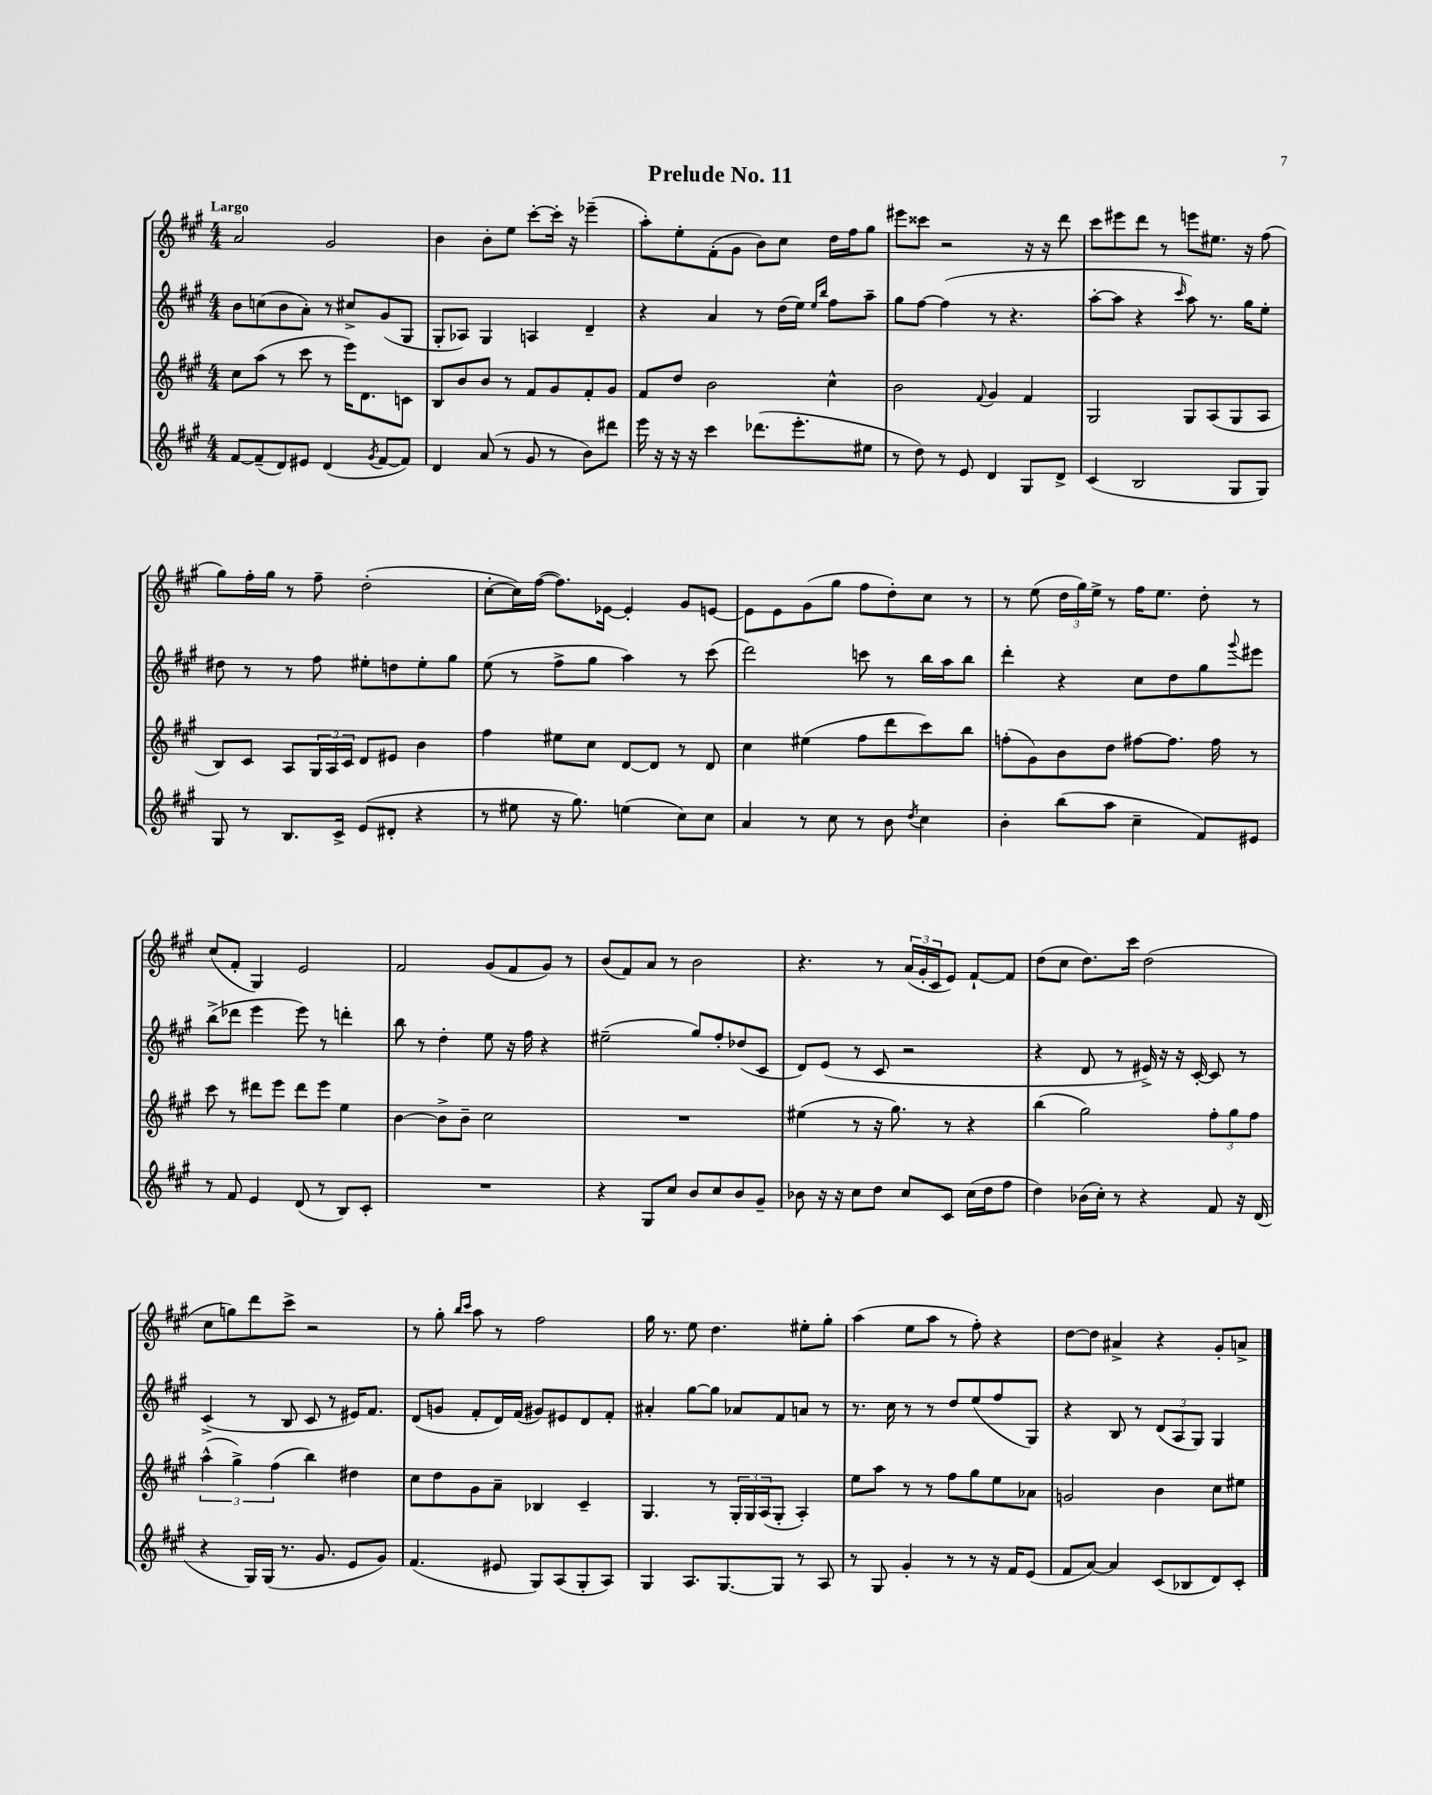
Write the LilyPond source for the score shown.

\header { title = "Prelude No. 11" }
<<
\new StaffGroup <<
\new Staff = "s0" {
    \clef treble \key a \major \numericTimeSignature \time 4/4 \tempo "Largo"
    a'2 gis'2 |
    b'4 b'8-. e''8 cis'''8~-. cis'''16-. r16 ees'''4--( |
    a''8-.) e''8-. fis'8-.( gis'8 b'8) cis''8 d''16 fis''16 gis''8 |
    eis'''8 cisis'''8 r2 r16 r16 d'''8 |
    cis'''8 eis'''8 d'''8 r8 e'''8 eis''8. r16 fis''8( |
    gis''8) fis''16-. gis''16 r8 fis''8-- d''2-.( |
    cis''8~-. cis''16) fis''16~( fis''8.) ees'16~ ees'4-. gis'8 e'8~ |
    e'8 e'8 gis'8( gis''8 fis''8 d''8-.) cis''8 r8 |
    r8 e''8( \tuplet 3/2 { d''16 gis''16) e''16-> } r8 fis''16 e''8. d''8-. r8 |
    cis''8( fis'8-. gis4) e'2 |
    fis'2 gis'8( fis'8 gis'8) r8 |
    b'8( fis'8) a'8 r8 b'2 |
    r4. r8 \tuplet 3/2 { a'16( gis'16-. cis'16 } e'8) fis'8~-! fis'8 |
    d''8( cis''8 d''8.) cis'''16 d''2( |
    cis''8 g''8) d'''8 cis'''8-> r2 |
    r8 gis''8-. \grace { b''16 cis'''16 } a''8 r8 fis''2 |
    gis''16 r8. e''8 d''4. eis''8-. gis''8-. |
    a''4( e''8 a''8 r8 fis''8-.) r4 |
    d''8~ d''8 ais'4-> r4 gis'8-. a'8-> \bar "|." |
}
\new Staff = "s1" {
    \clef treble \key a \major \numericTimeSignature \time 4/4
    b'8 c''8( b'8 a'8-.) r8 cis''8-> gis'8( gis8 |
    gis8-. aes8) gis4 a4 d'4-- |
    r4 a'4 r8 d''16( e''16) \grace { e''16 b''16 } fis''8 a''8-- |
    gis''8 fis''8~ fis''4( r8 r4. |
    a''8~-. a''8 r4 \grace { cis'''16 } a''8) r8. gis''16 e''8-. |
    dis''8 r8 r8 fis''8 eis''8-. d''8 eis''8-. gis''8 |
    e''8( r8 fis''8-> gis''8 a''4) r8 cis'''8( |
    d'''2) c'''8 r8 b''16 a''16 b''8 |
    d'''4-. r4 cis''8 d''8 gis''8 \appoggiatura { gis'''8 } eis'''8 |
    b''8->( des'''8 e'''4 e'''8) r8 d'''4-. |
    b''8 r8 d''4-. e''8 r16 fis''16 r4 |
    eis''2--( gis''8) fis''8-. des''8( cis'8 |
    d'8) e'8( r8 cis'8 r2 |
    r4 d'8 r8 eis'16->) r16 r16 cis'16~-. cis'8 r8 |
    cis'4->( r8 b8 cis'8 r8 eis'16) fis'8. |
    d'8( g'8 fis'8-. d'16) fis'16( gis'8) eis'8 d'8 fis'8-. |
    ais'4-. gis''8~ gis''8 aes'8 fis'8 a'8 r8 |
    r8. cis''16 r8 r8 d''8 e''8( fis''8 gis8) |
    r4 b8 r8 \tuplet 3/2 { d'8( a8 gis8) } gis4 \bar "|." |
}
\new Staff = "s2" {
    \clef treble \key a \major \numericTimeSignature \time 4/4
    cis''8 a''8( r8 cis'''8 r8 e'''16) d'8. c'8 |
    b8 b'8 b'8 r8 fis'8 gis'8 fis'8-. gis'8 |
    fis'8 d''8 b'2 cis''4-^ |
    b'2 \appoggiatura { fis'8 } gis'4 fis'4 |
    gis2 gis8 a8( gis8 a8 |
    b8) cis'8 a8 \tuplet 3/2 { gis16 a16 cis'16 } d'8 eis'8 b'4 |
    fis''4 eis''8 cis''8 d'8~ d'8 r8 d'8 |
    cis''4 eis''4( fis''8 d'''8 cis'''8) b''8 |
    f''8-.( gis'8) b'8 d''8 fis''8~ fis''8. fis''16 r8 |
    cis'''8 r8 dis'''8 e'''8 dis'''8 e'''8 e''4 |
    b'4~ b'8-> b'8-- cis''2 |
    R1 |
    eis''4( r8 r16 gis''8.) r8 r4 |
    b''4( gis''2) \tuplet 3/2 { fis''8-. gis''8 fis''8 } |
    \tuplet 3/2 { a''4-^( gis''4->) fis''4( } b''4) dis''4 |
    cis''8 d''8 gis'8 a'8-- bes4 cis'4-- |
    gis4. r8 \tuplet 3/2 { gis16-. gis16 a16( } gis8-. a4-.) |
    e''8 a''8 r8 r8 fis''8 gis''8 e''8 aes'8 |
    g'2 b'4 cis''8 eis''8 \bar "|." |
}
\new Staff = "s3" {
    \clef treble \key a \major \numericTimeSignature \time 4/4
    fis'8~ fis'8--( d'8) eis'8 d'4( \acciaccatura { gis'8 } fis'8~ fis'8) |
    d'4 a'8( r8 gis'8 r8 b'8) dis'''8 |
    e'''16 r16 r16 r16 cis'''4 des'''8.( e'''8.-. eis''8 |
    r8 d''8) r8 e'8 d'4 gis8 d'8-> |
    cis'4( b2 gis8 gis8) |
    gis8 r8 b8. cis'16-> e'8( dis'8-. r4 |
    r8 eis''8 r16 gis''8.) e''4( cis''8) cis''8 |
    a'4 r8 cis''8 r8 b'8 \acciaccatura { d''8 } cis''4 |
    b'4-. b''8( a''8 cis''4-- fis'8) eis'8 |
    r8 fis'8 e'4 d'8( r8 b8) cis'8-. |
    R1 |
    r4 gis8 cis''8 b'8 cis''8 b'8 gis'8-- |
    bes'8 r16 r16 cis''8 d''8 cis''8 cis'8 cis''16( d''16 fis''8 |
    d''4) bes'16( cis''16-.) r8 r4 fis'8 r16 d'16( |
    r4 gis16) gis16( r8. gis'8. e'8 gis'8) |
    fis'4.( eis'8 gis8) a8( gis8-. a8) |
    gis4 a8. gis8.~ gis8 r8 a8 |
    r8 gis8 gis'4-. r8 r8 r16 fis'16 e'8( |
    fis'8 a'8~) a'4 cis'8( bes8 d'8) cis'8-. \bar "|." |
}
>>
>>
\layout { \context { \Score \remove "Bar_number_engraver" } }
